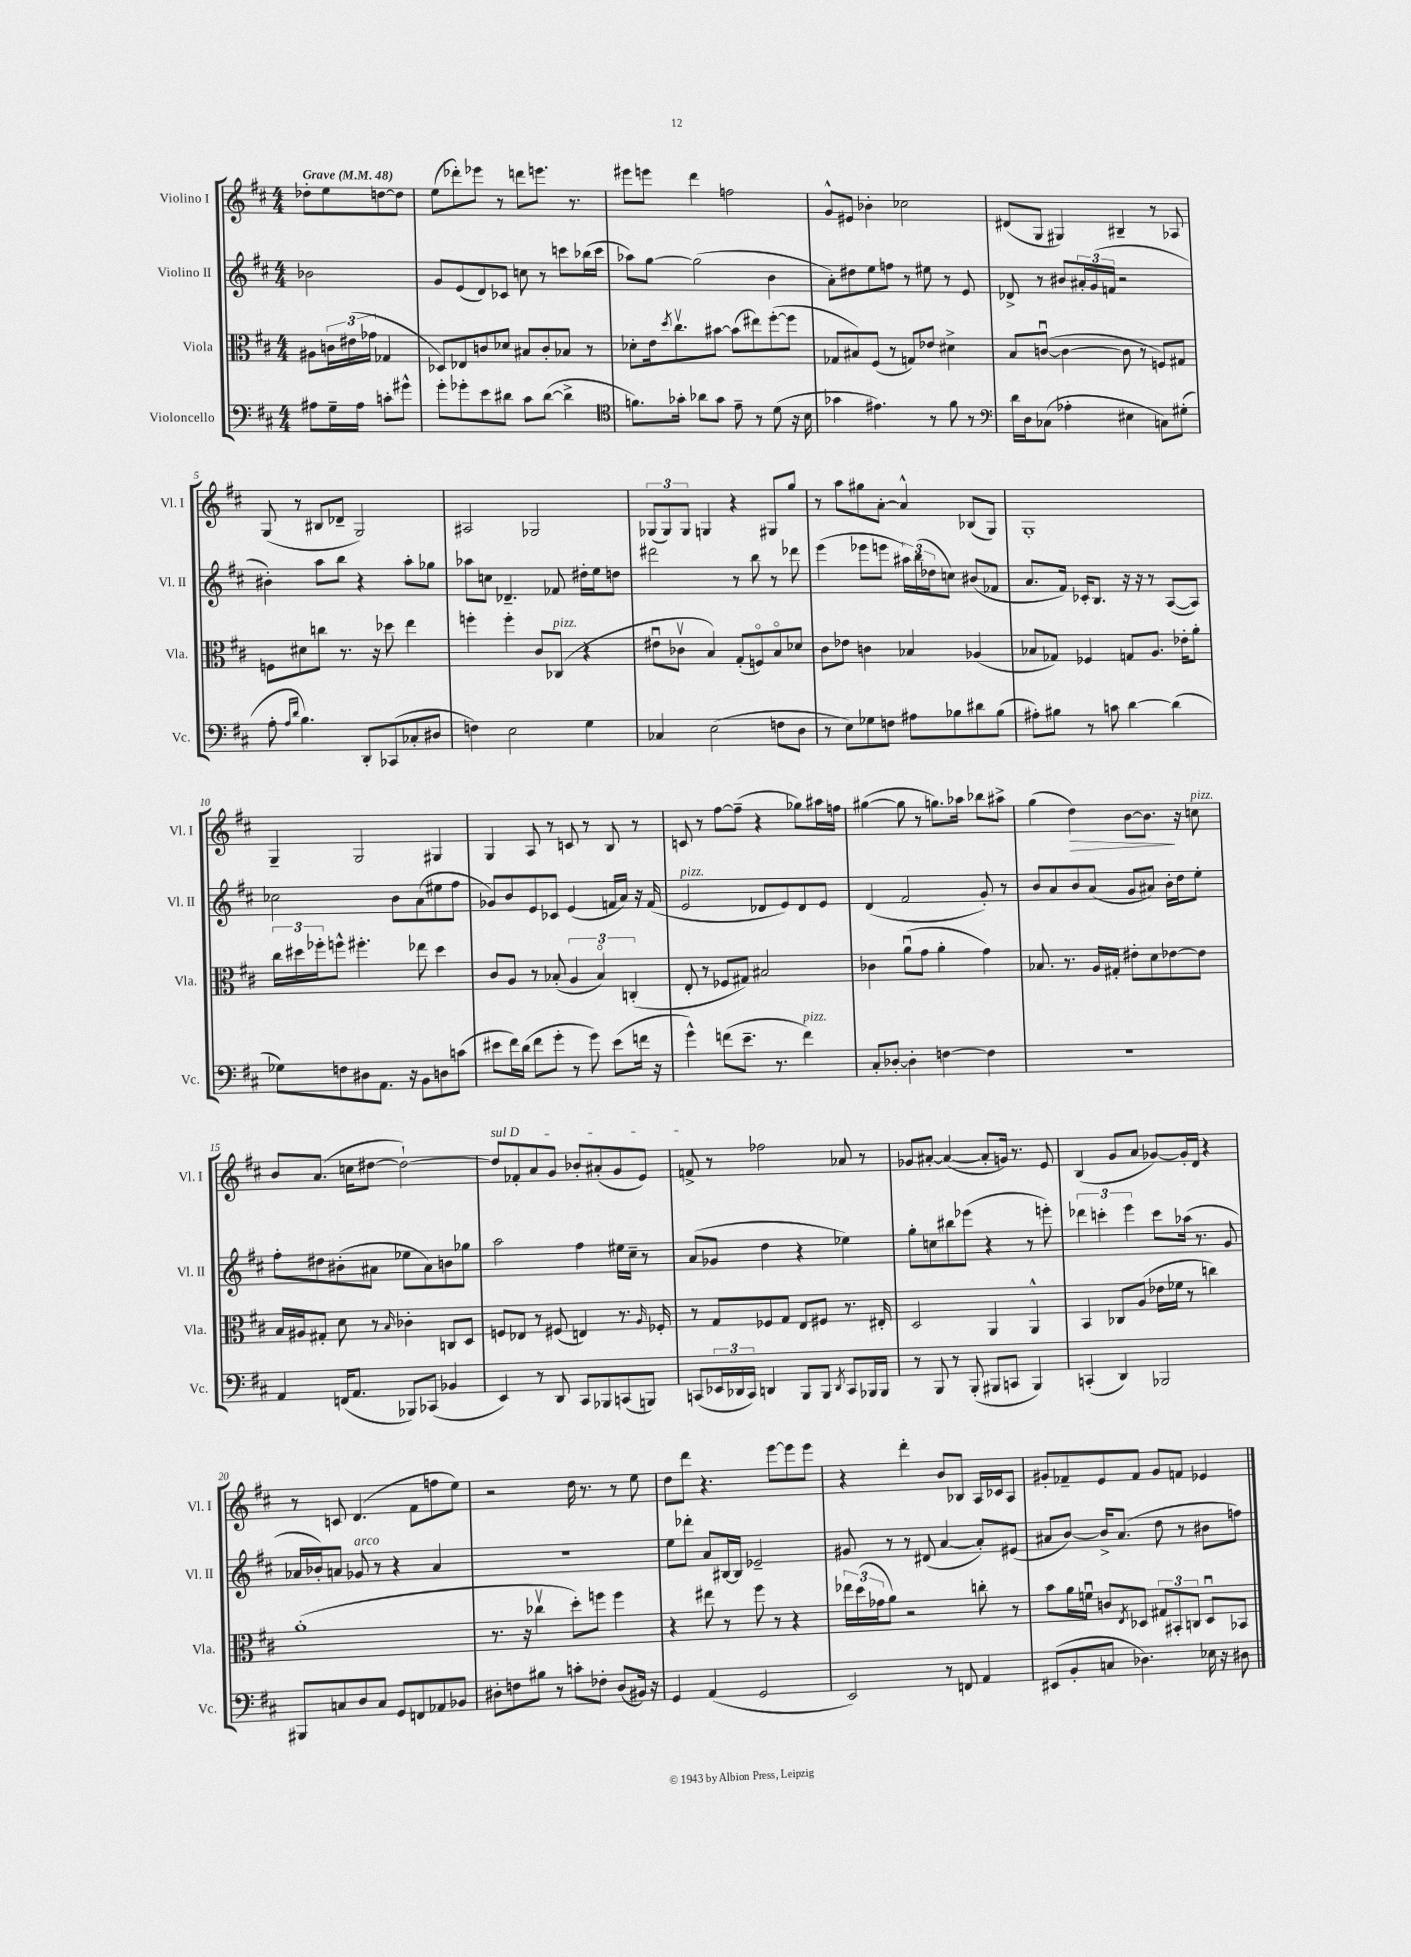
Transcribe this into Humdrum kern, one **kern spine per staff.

**kern	**kern	**kern	**kern
*staff4	*staff3	*staff2	*staff1
*clefF4	*clefC3	*clefG2	*clefG2
*k[f#c#]	*k[f#c#]	*k[f#c#]	*k[f#c#]
*M4/4	*M4/4	*M4/4	*M4/4
*MM48	*MM48	*MM48	*MM48
8A#\L	8A#\L	2b-\	8dd-'\L
16G~\L	24c\L	.	8ee\
.	(24e#\	.	.
16A#\JJ	.	.	.
.	24g-\JJ	.	.
8c'\L	4G-/	.	[8dd\
8g#^^\J	.	.	8dd\]J
=	=	=	=
8g'\L	8D-/L)	8g/L	(8ee\L
8g-'\	8E-/	(8e/	8ddd-'\)
8e\	8c/	8d/)	8eee-\J
8d#\J	8d-/J	8c-/J	8r
8c#\L	8B#/L	8cc\	8ddd\L
([8d#\J	8c'/	8r	8.eee\J
4d#^\]	8B-/J	8ccc\L	.
.	.	.	8.r
.	8r	(16bb-\L	.
.	.	16ccc\JJ	.
=	=	=	=
*clefC4	*	*	*
8.f\L)	8d-'\L	8aa-\L)	8eee#\L
.	16e\k	[8gg\J	8eee\J
.	8qdd/	.	.
16g-'\Jk	8.cc#v\	.	.
8a-\L	.	(2gg\]	4ddd\
8g-\J	[8b#\J	.	.
8e~\	(8b#\]L	.	2ff\
8r	8ee#\)	.	.
(8d\	([8ff#'\	4b\	.
16r	8ff#\]J	.	.
16B\	.	.	.
=	=	=	=
4g-\	8G-/L	8a'\L)	8g^^/L
.	8B#/)	8dd#\	8e#/J
4.e#\)	(8F#/J	8ee\	4b-'\
.	8r	8ff\J	.
.	8G/L)	8r	2cc-\
8r	8e-/J	8ee#\	.
8f#\	4d#^\	8r	.
8r	.	8e/	.
=	=	=	=
*clefF4	*	*	*
16d\LL	8B/L	8d-^/	(8d#/L
16D\J	.	.	.
(8C-\J	([8cu/J	8r	8G/J
4A-'\	4c\_	8b#/L	4G#/)
.	.	24a#'/L	.
.	.	(24g/	.
.	.	24f/JJ	.
4E#\	8c\]	2r	4B#~/
.	8r	.	.
8C\L)	8F/L)	.	8r
(8G#'\J	8G#/J	.	8A-/
=	=	=	=
8A'\	8F\L	4b#'\)	(8G/
16qqA/LL	.	.	.
16qqd/JJ	.	.	.
4.B\)	8d#\	.	8r
.	8cc\J	8aa\L	8B#/L
.	8.r	8bb\J	8d-~/J
8DD'/L	.	4r	2G/)
.	16r	.	.
(8CC-/	8dd-\	.	.
8C-'/	4ee\	8aa'\L	.
8D#/J	.	8gg-\J	.
=	=	=	=
4F\)	4ff'\	8aa-\L	2A#/
.	.	8cc\J	.
2E\	4ff'\	4.d-~/	.
.	8c#/L	.	2G-/
.	(8C-/J	8f-/	.
4G\	4r	16dd#'\LL	.
.	.	16ee\J	.
.	.	8dd\J	.
=	=	=	=
4C-/	8e#u\L	2ddd#\	(12G-/L
.	.	.	12G-/)
.	8c-v\J	.	.
.	.	.	12G-/J
(2E\	4B/)	.	4G/
.	(8G'/L	8r	4r
.	8Fo/)	8bb\	.
8F\L	8Bo/	8r	8G#/L
8D\J	8d-/J	8ddd-\	8gg/J
=	=	=	=
8r	8c#\L	(4eee\	8r
8E\L)	8e-\J	.	8aa\L
8G-\	4c\	8eee-\L	8gg#\
8F\J	.	8eee\J	[8a'\J
8A#\L	4B-/	24aa#\LL)	4a^^/]
.	.	(24bb\	.
.	.	24dd-\J	.
8B-\	.	8cc\J)	.
8d#\	(4A-/	(8b#/L	(8B-/L
(8B-\J	.	8f-/J	8G/J)
=	=	=	=
8A#'\L)	8B-/L	8.a/L	1G'
8B#\J	8G-/J)	.	.
.	.	16f#/Jk)	.
8r	4F-/	16c-'/LK	.
.	.	8.B/J	.
8c\	.	.	.
[4d\	8G/L	16r	.
.	.	16r	.
.	8.A/J	8r	.
(4d\]	.	([8A/L	.
.	16e-'\LK	.	.
.	8a'\J	8A/]J)	.
=	=	=	=
8G-\L)	24cc#\LL	2cc-\	4G~/
.	24dd#\	.	.
.	24ff-'\J	.	.
8F\	8ff^^\J	.	.
8D#\	4.ff#'\	.	2G/
8.AA\J	.	.	.
.	.	8b\L	.
16r	.	.	.
8BB\L	8ee-\	(8a\	.
8D\	4dd#\	8ee#\	4G#/
(8c\J	.	8ff#\J	.
=	=	=	=
8e#\L	8c#/L	8g-/L)	4G/
16f#\L)	8A/J	8b/	.
(16d\JJ	.	.	.
8f#\L	8r	8e/	8A/
8g'\J	(8B-'/	8c-/J	8r
8r	6A/	(4e/	8c/
8g\)	.	.	8r
.	6B-o/)	.	.
(8e#\L	.	16f/LL	8B/
.	.	16a/JJ)	.
.	(6C'/	.	.
16f\Jk	.	16r	8r
16r	.	(16f/	.
=	=	=	=
4g^^\)	8E'/	2e/	8c/
.	8r	.	8r
(8f\L	8F-/L	.	[8ff#\L
8.e~\J	8G#/J)	.	(8ff#~\]J
.	2B#/	8d-/L	4r
8.r	.	.	.
.	.	8e/)	.
4f\)	.	8d-/	8gg-\L)
.	.	8e/J	16aa#\L
.	.	.	16ff\JJ
=	=	=	=
8C#'/L	4c-\	(4d/	([4gg#\
[8D-'/J	.	.	.
4D-'\]	(8au\L	2f#/	8gg#\]
.	8g\J	.	8r
[4F\	4a'\	.	8.gg\L)
.	.	.	16aa-\Jk
4F\]	4g\)	8g'/)	8bb-\L
.	.	8r	8aa#^\J
=	=	=	=
1r	8.B-/	8b/L	(4gg\
.	.	8a/	.
.	8.r	.	.
.	.	8b/	4dd\)
.	16A/LL	(8a/J	.
.	16G#'/JJ	.	.
.	8e#'\L	8g/L	[8b\L
.	8d\	8a#/J)	8.b\]J
.	[8e-\	16b'\LL	.
.	.	16dd\J	16r
.	8e-\]J	8ee'\J	8cc\
=	=	=	=
4AA/	16B/LL	8ff#'\L	8b/L
.	16A#/J	.	.
.	8G#'/J	8dd#\	(8.a/J
(16FF/LK	8d\	(8b#'\	.
8.AA/J	.	.	16cc\LK
.	8r	8a#\J	[8dd#\J
.	16qqB/	.	.
8BBB-/L)	4c-'\	8ee-\L	2dd#`\_)
(8CC-/J	.	8a#\)	.
4BB-/	8C/L	8b\	.
.	8D/J	8gg-\J	.
=	=	=	=
4EE/)	8F/L	2aa\	8dd#/]L
.	8E-/J	.	8f-'/
8r	8r	.	8a/
8DD/	(8F#/	.	8g/J
8CC#/L	4E/)	4ff#\	8b-'/L
8BBB-/	.	.	(8a#'/
(8CC/	8.r	16ee#\LL	8g/
.	.	16cc#~\JJ	.
8BBB/J)	.	8r	8e/J)
.	16qqA/	.	.
.	16F-'/	.	.
=	=	=	=
(8CC/L	8r	(8a/L	8f^/
24EE-/L	8G/L	8g-/J	8r
24DD-/	.	.	.
24CC/JJ)	.	.	.
4DD/	8F-/	4dd\	2ff-\
.	8G/J	.	.
8BBB/L	8E/L	4r	.
8BBB/J	8F#/J	.	.
8qDD/	.	.	.
8CC/L	8.r	4ee-\)	8a-/
16BBB-/L	.	.	8r
16BBB-/JJ	16E#'/	.	.
=	=	=	=
8r	2D/	8gg'\L	8g-/L
8BBB/	.	8cc\	[8a#'/J
8r	.	8bb#\	(4a#/_
(8BBB'/	.	(8eee-\J	.
8BBB#/L	4AA/	4r	8a#'/]L
8CC/J	.	.	16g/Jk)
.	.	.	8.r
4BBB#/)	4AA^^/	8r	.
.	.	8eee'\)	8e/
=	=	=	=
(4CC'/	4BB/	6ddd-\	(4B/
.	.	6ccc'\	.
4DD/)	8C-/L	.	8g/L
.	.	6eee\	.
.	(8A/J	.	8a/J
2BBB-/	16e-\LL	8ccc\L	[8g-/L)
.	16f-\JJ	.	.
.	8r	(16aa-\Jk	16g-'/]L
.	.	8.r	16d/JJ
.	4cc\)	.	4r
.	.	8g/	.
=	=	=	=
8BBB#/L	(1a'	16a-/LL	8r
.	.	16b-'/J)	.
8C/	.	8a/J	8c/
8D/	.	8g-/	(4.d/
8C/J	.	8r	.
8GG/L	.	4r	.
8FF/	.	.	8f#\L
8AA-/	.	4a/	8ff\
8BB-/J	.	.	8ee\J)
=	=	=	=
8D#'\L	8.r	1r	2r
8F\	.	.	.
.	16r	.	.
8B#\J	4cc-v\	.	.
8r	.	.	.
8c'\L	8dd'\L)	.	16dd\
.	.	.	8.r
8F-'\J	8ff\J	.	.
(8D#/L	4ff\	.	8r
16BB#/Jk)	.	.	8ee\
16r	.	.	.
=	=	=	=
4GG/	4r	8ee\L	8dd\L
.	.	8ddd-'\J	8ddd\J
(4AA/	8ee#\	8a/L	4.r
.	8r	[16B#/L	.
.	.	16B#/]JJ	.
2GG/	8ff#\	2e-~/	.
.	8r	.	[8eee\L
.	4r	.	8eee\]
.	.	.	8eee\J
=	=	=	=
2EE/)	24ee-\LL	8g#/	4r
.	(24dd\	.	.
.	24g-\J	.	.
.	8a\J)	8r	.
.	2r	8r	4ddd'\
.	.	(8d#/	.
8r	.	[4a/	8b/L
8FF/	.	.	8B-/J
4AA/	8cc'\	8a'/]L)	16A/LL
.	.	.	16c-/J
.	8r	(8e#/J	8A/J
=	=	=	=
(8EE#/L	8b\L	8a#/L	8g#'/L
8BB'/	16a\L	[8b/J)	8f-~/
.	16fu\JJ	.	.
8C/J	8c/L	16b^/]LK	8e/
.	.	(8.a#/J	.
.	8qE/	.	.
4.D-\)	8D-/J	.	8f-/J
.	12G#/L	8dd\	8g#/L
.	12BB#'/	.	.
.	.	8r	8f/J
.	12C/J	.	.
16E-\	8D-u/L	8b#\L	4e-/
16r	.	.	.
8D#\	8BB-/J	8ff\J)	.
==	==	==	==
*-	*-	*-	*-
